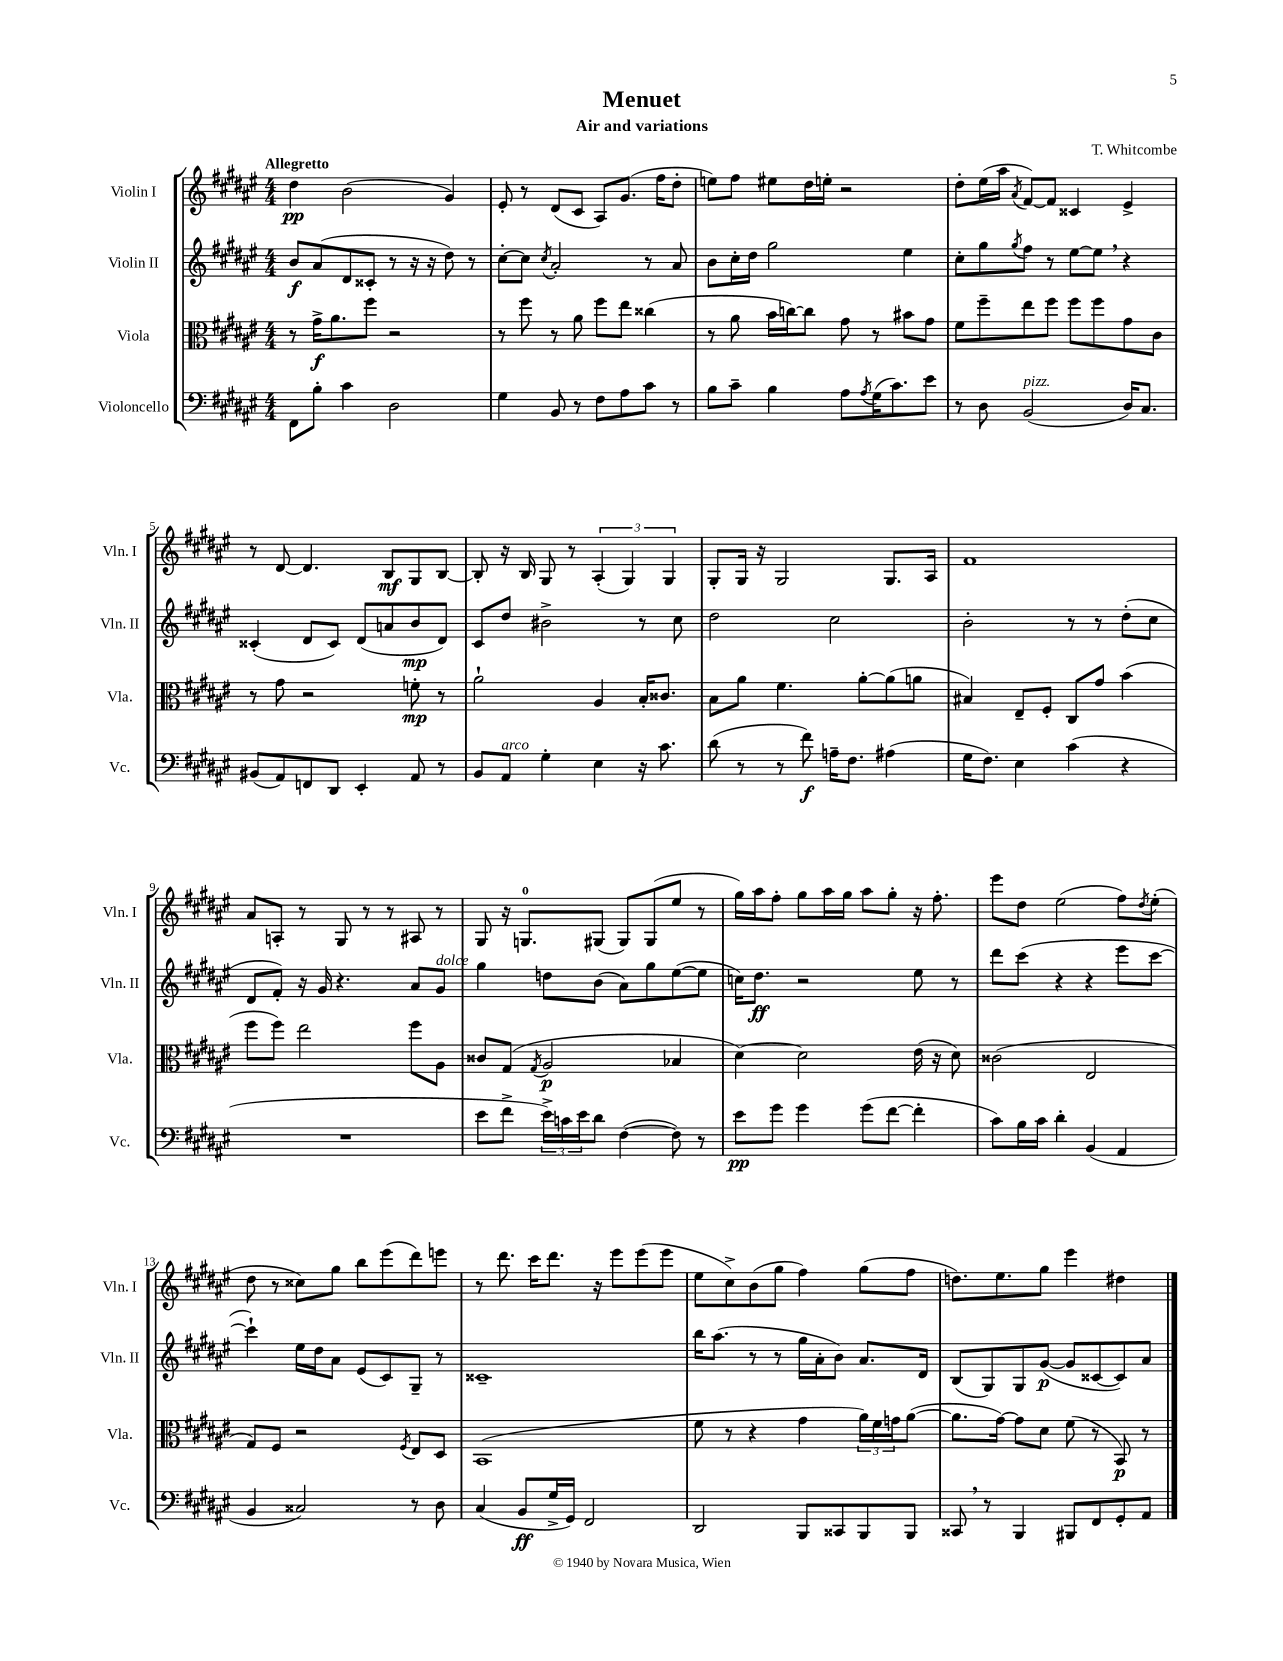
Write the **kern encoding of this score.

**kern	**kern	**kern	**kern
*staff4	*staff3	*staff2	*staff1
*clefF4	*clefC3	*clefG2	*clefG2
*k[f#c#g#d#a#e#]	*k[f#c#g#d#a#e#]	*k[f#c#g#d#a#e#]	*k[f#c#g#d#a#e#]
*M4/4	*M4/4	*M4/4	*M4/4
8FF#	8r	8b	4dd#
8B'	16g#^	(8a#	.
.	8.a#	.	.
4c#	.	8d#	(2b
.	8ff#	8c##'	.
2D#	2r	8r	.
.	.	16r	.
.	.	16r	.
.	.	8dd#)	4g#)
.	.	8r	.
=	=	=	=
4G#	8r	[8cc#'	8e#'
.	8ff#	8cc#]	8r
.	.	8qcc#	.
8BB	8r	2a#'	(8d#
8r	8a#	.	8c#
8F#	8ff#	.	8A#)
8A#	8ee#	.	(8.g#
8c#	(4cc##	8r	.
.	.	.	16ff#
8r	.	8a#	8dd#'
=	=	=	=
8B	8r	8b	8ee)
8c#~	8a#	16cc#'	8ff#
.	.	16dd#	.
4B	16b	2gg#	8ee#
.	[16cc)	.	.
.	8cc]	.	16dd#
.	.	.	16ee'
8A#	8g#	.	2r
8qA#	.	.	.
(16G#	8r	.	.
8.c#)	.	.	.
.	8b#	4ee#	.
8e#	8g#	.	.
=	=	=	=
8r	8f#	8cc#'	8dd#'
8D#	8ff#~	8gg#	(16ee#
.	.	.	16aa#
.	.	8qgg#	8qa#
(2BB	8ee#	8ff#	[8f#)
.	8ff#	8r	8f#]
.	8ff#	[8ee#	4c##
.	8ff#	8ee#]	.
16D#)	8g#	4r	4e#^
8.C#	.	.	.
.	8c#	.	.
=	=	=	=
(8BB#	8r	(4c##'	8r
8AA#)	8g#	.	[8d#
8FF	2r	8d#	4.d#]
8DD#	.	8c##)	.
4EE#'	.	(8d#	.
.	.	8a	8B
8AA#	8f'	8b	8G#
8r	8r	8d#)	[8B
=	=	=	=
8BB	2a#`	8c#	8B']
8AA#	.	8dd#	16r
.	.	.	16B
4G#'	.	2b#^	8G#
.	.	.	8r
4E#	4A#	.	(6A#'
.	.	.	6G#)
16r	16B'	8r	.
8.c#	8.c##	.	.
.	.	.	6G#
.	.	8cc#	.
=	=	=	=
(8d#	8B	2dd#	8G#'
8r	8a#	.	16G#
.	.	.	16r
8r	4.f#	.	2G#
8f#)	.	.	.
16A~	.	2cc#	.
8.F#	.	.	.
.	[8a#'	.	.
(4A#	(8a#]	.	8.G#
.	8a	.	.
.	.	.	16A#
=	=	=	=
16G#	4B#)	2b'	1f#
8.F#)	.	.	.
4E#	8E#~	.	.
.	8F#'	.	.
(4c#	8C#	8r	.
.	8g#	8r	.
4r	(4b	(8dd#'	.
.	.	8cc#	.
=	=	=	=
1r	8ff#	8d#	8a#
.	8ff#)	8f#')	8A'
.	2ee#	16r	8r
.	.	16g#	.
.	.	4.r	8G#
.	.	.	8r
.	.	.	8r
.	8ff#	8a#	8A#
.	8A#	8g#	8r
=	=	=	=
8e#	8c##	4gg#	8G#
8f#^	(8G#	.	16r
.	.	.	8.G
.	8qG#	.	.
24e#^)	2A#	8dd	.
24c	.	.	.
24e#	.	.	.
8d#	.	(8b	(8G#
([4F#	.	8a#)	8G#)
.	.	8gg#	(8G#
8F#])	4B-	([8ee#	8ee#
8r	.	8ee#]	8r
=	=	=	=
8e#	[4d#)	16cc)	16gg#)
.	.	8.dd#	16aa#
8g#	.	.	8ff#'
4g#	2d#]	2r	8gg#
.	.	.	16aa#
.	.	.	16gg#
(8g#	.	.	8aa#
[8f#	.	.	8gg#'
4f#']	(16e#	8ee#	16r
.	16r	.	8.ff#'
.	8d#)	8r	.
=	=	=	=
8c#)	(2c##	8ddd#	8eee#
16B	.	(8ccc#	8dd#
16c#	.	.	.
4d#'	.	4r	(2ee#
(4BB	2E#	4r	.
4AA#	.	8eee#	8ff#)
.	.	.	8qdd#
.	.	[8ccc#	(8ee#'
=	=	=	=
4BB	8G#)	4ccc#`])	8dd#
.	8F#	.	8r
2C##)	2r	16ee#	8cc##)
.	.	16dd#	.
.	.	8a#	8gg#
.	.	(8e#	8bb
.	.	8c#)	(8eee#
.	8qF#	.	.
8r	8E#	8G#~	8ddd#)
8D#	8D#	8r	8eee
=	=	=	=
(4C#	(1BB	1c##~	8r
.	.	.	8.ddd#
8BB	.	.	.
.	.	.	16ccc#
16G#^	.	.	8.ddd#
16GG#)	.	.	.
2FF#	.	.	.
.	.	.	16r
.	.	.	8eee#
.	.	.	(8eee#
.	.	.	8eee#
=	=	=	=
2DD#	8f#	16bb	8ee#
.	.	(8.aa#	.
.	8r	.	8cc#^)
.	4r	8r	(8b
.	.	8r	8gg#
8BBB	4g#	16gg#	4ff#)
.	.	16a#'	.
8CC##	.	8b)	.
8BBB	24a#)	8.a#	(8gg#
.	24f#	.	.
.	24g	.	.
8BBB	([8a#	.	8ff#
.	.	16d#	.
=	=	=	=
8CC##	8.a#]	(8B	8.dd)
8r	.	8G#)	.
.	[16g#)	.	8.ee#
4BBB	8g#]	8G#	.
.	8d#	([8g#	8gg#
8BBB#	(8f#	8g#]	4eee#
8FF#	8r	[8c##	.
8GG#'	8BB)	8c##])	4dd#
8AA#	8r	8a#	.
==	==	==	==
*-	*-	*-	*-
